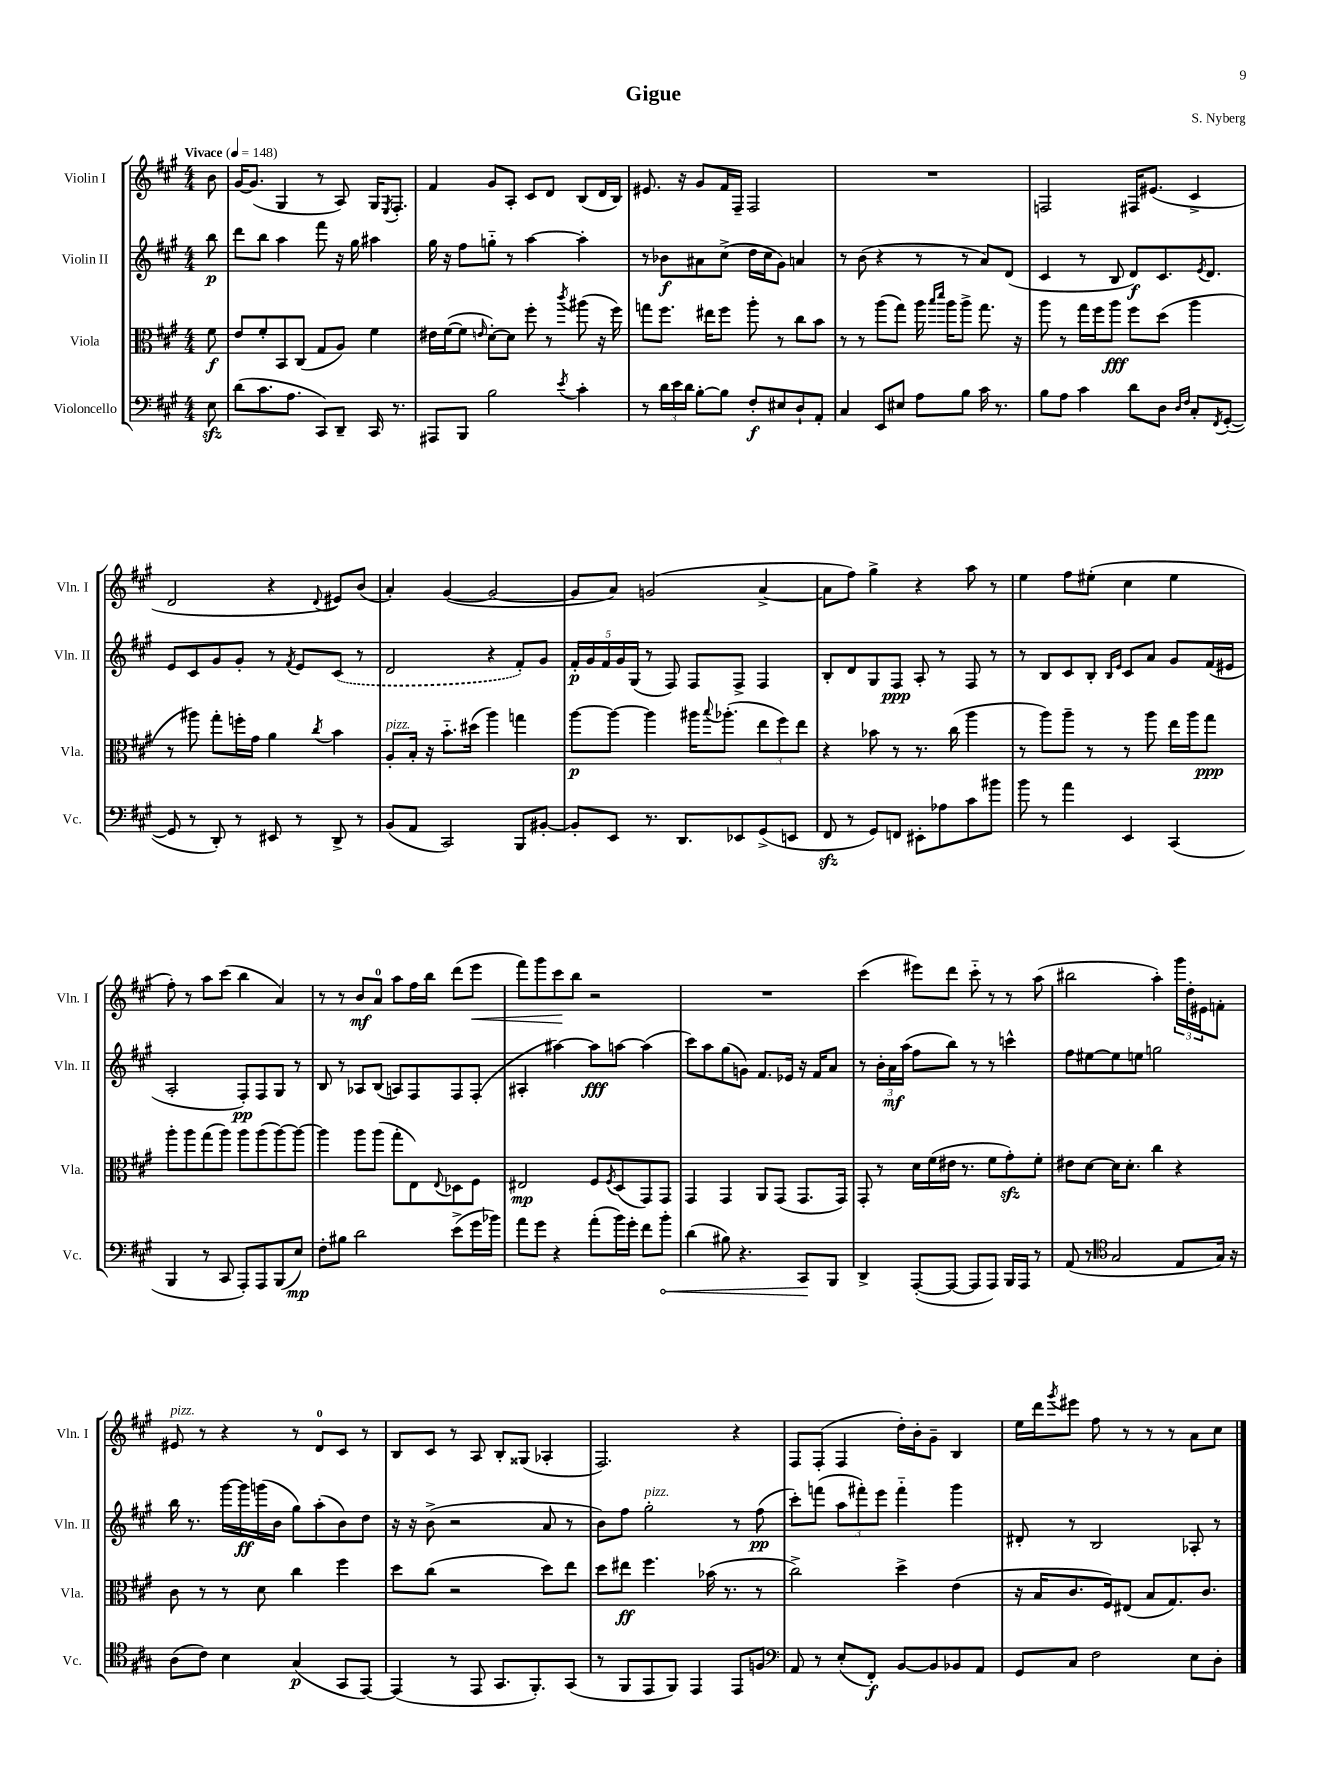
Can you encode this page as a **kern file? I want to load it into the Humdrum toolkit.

**kern	**kern	**kern	**kern
*staff4	*staff3	*staff2	*staff1
*clefF4	*clefC3	*clefG2	*clefG2
*k[f#c#g#]	*k[f#c#g#]	*k[f#c#g#]	*k[f#c#g#]
*M4/4	*M4/4	*M4/4	*M4/4
*MM148	*MM148	*MM148	*MM148
8E	8f#	8bb	8b
=	=	=	=
(8d	8e	8ddd	[16g#
.	.	.	(8.g#]
8.c#	8f#'	8bb	.
.	8BB	4aa	4G#
8.A	.	.	.
.	(8C#	.	.
8CC#)	8G#	8fff#	8r
8DD~	8A)	16r	8A)
.	.	16gg#	.
16CC#	4f#	4aa#	16G#
.	.	.	8qE
8.r	.	.	8.F#'
=	=	=	=
8AAA#	16e#	16gg#	4f#
.	([16f#	16r	.
8BBB	8f#]	8ff#	.
.	16qqe	.	.
2B	[8d')	8gg'~	8g#
.	8d]	8r	8A'
.	8ff#'	[4aa	8c#
.	8r	.	8d
8qe	8qccc#	.	.
4c#'	(8aa#	4aa']	(8B
.	16r	.	16d
.	16ff#)	.	16B)
=	=	=	=
8r	8gg	8r	8.e#
24d	8.ff#	8b-	.
24e	.	.	.
.	.	.	16r
24d	.	.	.
[8B'	.	8a#	8g#
.	16ee#	.	.
8B]	8ff#	(8cc#^	16f#
.	.	.	16F#~
8F#'	8aa'	16dd	2F#
.	.	16cc#	.
8E#	8r	8g#)	.
8D`	8cc#	4a	.
8AA'	8b	.	.
=	=	=	=
4C#	8r	8r	1r
.	8r	(8b	.
8EE	(8aa	4r	.
8E#	8gg#)	.	.
8A	16aa	8r	.
.	16qqbb	.	.
.	16qqddd	.	.
.	16aa	.	.
8B	8aa^	8r	.
16c#	8.gg#	8a)	.
8.r	.	.	.
.	.	(8d	.
.	16r	.	.
=	=	=	=
8B	8aa	4c#	2F
8A	8r	.	.
4c#	16gg#	8r	.
.	16ff#	.	.
.	8aa	8B	.
8d	8ff#	8d)	16F#
.	.	.	(8.e#
8D	(8dd	8.c#	.
16qqD	.	.	.
16qqF#	.	.	.
8C#'	4aa	.	4c#^
.	.	8qe	.
.	.	8.d	.
8qFF#	.	.	.
([8GG#'	.	.	.
=	=	=	=
8GG#]	8r	8e	2d
8r	8aa#)	8c#	.
8DD')	8gg#'	8g#	.
8r	16ff'	8g#'	.
.	16g#	.	.
8EE#	4a	8r	4r
.	.	8qf#	.
8r	.	8e	.
.	8qcc#	.	8qqd
8DD^	4b	(8c#	8e#)
8r	.	8r	(8b
=	=	=	=
(8BB	8A'	2d	4a')
8AA	16B'	.	.
.	16r	.	.
2CC#)	8.b'~	.	([4g#
.	(16dd#	.	.
.	4aa)	4r	2g#_
8BBB	4gg	8f#')	.
[8BB#'	.	8g#	.
=	=	=	=
8BB#']	[8aa	20f#'	8g#]
.	.	20g#	.
.	.	20f#	.
8EE	8aa_	.	8a)
.	.	20g#	.
.	.	(20G#	.
8.r	4aa]	8r	(2g
.	.	8F#)	.
8.DD	.	.	.
.	16aa#	8F#	.
.	8qqbb	.	.
.	(8.aa-'	.	.
8EE-	.	8F#^	.
(8GG#^	12ee	4F#	[4a^
.	12ff#)	.	.
8EE	.	.	.
.	12ee	.	.
=	=	=	=
8FF#	4r	8B'	8a]
8r	.	8d	8ff#)
8GG#)	8b-	8G#	4gg#^
8FF	8r	8F#	.
8EE#'	8.r	8A'	4r
8A-	.	8r	.
.	(16cc#	.	.
8c#	4aa	8F#	8aa
8b#	.	8r	8r
=	=	=	=
8b	8r	8r	4ee
8r	8aa)	8B	.
4a	8aa~	8c#	8ff#
.	8r	8B'	(8ee#'
.	.	16qqB	.
.	.	16qqe	.
4EE	8r	8c#	4cc#
.	8aa	8a	.
(4CC#	16ee	8g#	4ee#
.	16aa	.	.
.	8gg#	(16f#	.
.	.	16e#	.
=	=	=	=
4BBB	8aa'	2A'	8ff#')
.	8aa	.	8r
8r	(8gg#	.	8aa
8CC#	8aa)	.	(8ccc#
8AAA')	8aa	8F#')	4bb
8AAA	(8aa	8F#	.
(8BBB	[8aa)	8G#	4a)
8E)	8aa_	8r	.
=	=	=	=
8F#'	4aa]	8B	8r
8B#	.	8r	8r
2d	8aa	8A-	8b
.	(8aa	(8B	8a
.	8gg#'	8A)	8aa
.	8E)	8F#	16ff#
.	.	.	16bb
.	8qqE	.	.
(8e^	8D-	8F#	(8ddd
16g#	8F#	(8F#'	8eee
16b-)	.	.	.
=	=	=	=
8a	2E#	4A#'	8fff#)
8g#	.	.	8ggg#
4r	.	[4aa#)	8ccc#
.	.	.	8bb
(8a'	8F#	8aa#]	2r
.	8qF#	.	.
16b)	(8D	[8aa	.
16g#'	.	.	.
8f#	8GG#)	(4aa]	.
8b'	8GG#	.	.
=	=	=	=
(4d	4GG#	8ccc#)	1r
.	.	8aa	.
8B#)	4GG#	(8gg#	.
4.r	.	8g)	.
.	8AA	8.f#	.
.	(8GG#	.	.
.	.	16e-	.
8CC#	8.GG#	16r	.
.	.	16f#	.
8BBB	.	8a	.
.	16GG#)	.	.
=	=	=	=
4DD^	8GG#'	8r	(4ccc#
.	8r	24b'	.
.	.	24a	.
.	.	(24aa	.
([8AAA'	16d	8ff#	8eee#)
.	(16f#	.	.
8AAA_	16e#	8bb)	8ddd
.	8.r	.	.
8AAA]	.	8r	8ccc#'~
8AAA)	8f#	8r	8r
16BBB	8g#')	4ccc^^	8r
16AAA	.	.	.
8r	8f#'	.	(8aa
=	=	=	=
(8AA	8e#	8ff#	2bb#
8r	[8d	[8ee#	.
*clefC4	*	*	*
2G#	16d]	8ee#]	.
.	8.d'	.	.
.	.	8ee	.
.	4cc#	2gg	4aa')
8E	4r	.	24ggg#
.	.	.	24dd'
.	.	.	24e#
16G#)	.	.	8f'
16r	.	.	.
=	=	=	=
(8A	8c#	16bb	8e#
.	.	8.r	.
8c#)	8r	.	8r
4B	8r	[16ggg#	4r
.	.	16ggg#]	.
.	8d	(16ggg	.
.	.	16b	.
(4G#	4cc#	8gg#)	8r
.	.	(8aa'	8d
8GG#	4ff#	8b)	8c#
[8EE)	.	8dd	8r
=	=	=	=
(4EE]	8dd	16r	8B
.	.	16r	.
.	(8cc#	(8b^	8c#
8r	2r	2r	8r
8EE	.	.	8A
8.GG#	.	.	8B'
.	.	.	(8G##
8.FF#')	.	.	.
.	8dd)	8a	4A-'
(8GG#	8ee	8r	.
=	=	=	=
8r	8dd	8b)	2.F#)
8FF#	8ee#	8ff#	.
8EE	4.ff#	2gg#'	.
8FF#)	.	.	.
4EE	.	.	.
.	(16b-	.	.
.	8.r	.	.
8EE	.	8r	4r
8F	8r	(8ff#	.
=	=	=	=
*clefF4	*	*	*
8AA	2cc#^)	8ccc#')	8F#
8r	.	(8fff	(8F#'
(8E'	.	12aa	4F#
.	.	12fff#')	.
8FF#')	.	.	.
.	.	12eee	.
[8BB	4dd^	4fff#'~	16dd')
.	.	.	16b'
8BB]	.	.	8g#~
8BB-	(4e	4ggg#	4B
8AA	.	.	.
=	=	=	=
8GG#	16r	8d#'	16ee
.	16B	.	16ddd
.	.	.	8qggg#
8C#	8.c#	8r	8eee#
2F#	.	2B	8ff#
.	16F#)	.	.
.	(8E#	.	8r
.	8B	.	8r
.	8.G#)	.	8r
8E	.	8A-'	8a
.	8.c#	.	.
8D'	.	8r	8cc#
==	==	==	==
*-	*-	*-	*-
